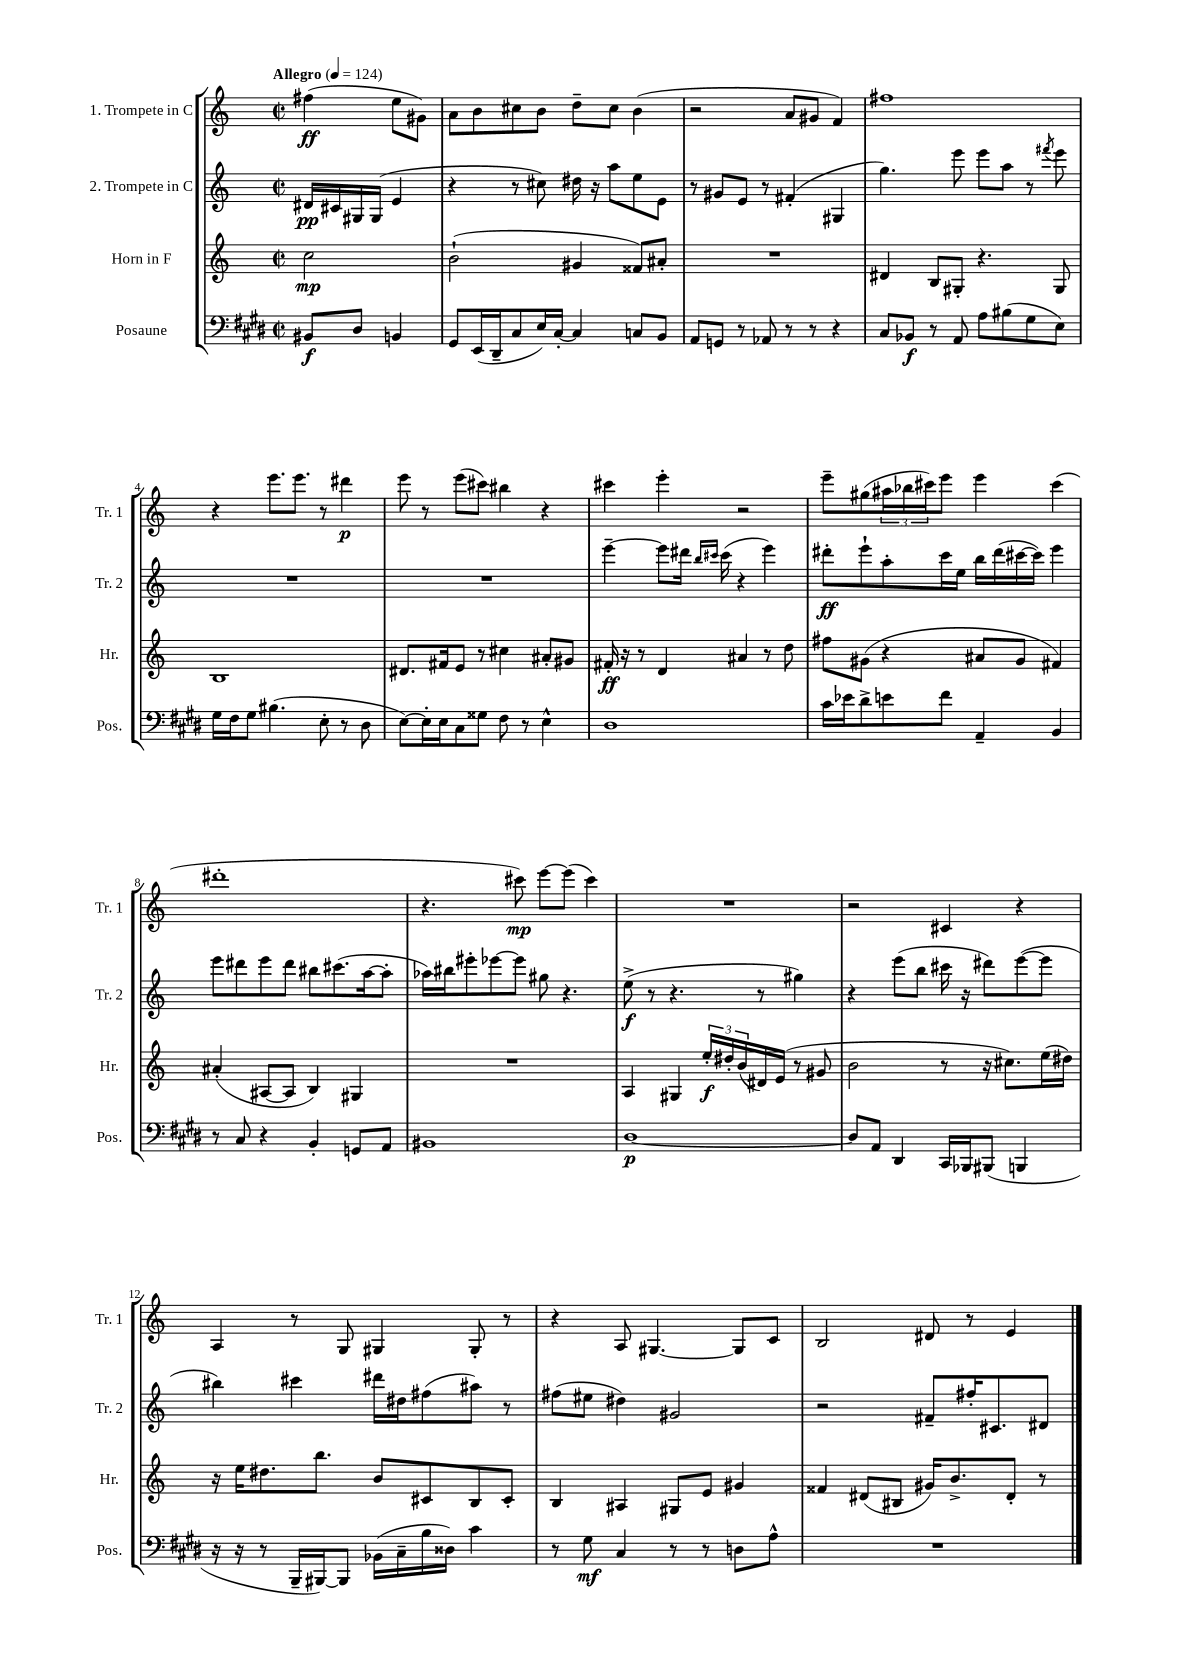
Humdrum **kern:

**kern	**dynam	**kern	**dynam	**kern	**dynam	**kern	**dynam
*part4	*part4	*part3	*part3	*part2	*part2	*part1	*part1
*staff4	*staff4	*staff3	*staff3	*staff2	*staff2	*staff1	*staff1
*I"Posaune	*	*I"Horn in F	*	*I"2. Trompete in C	*	*I"1. Trompete in C	*
*I'Pos.	*	*I'Hr.	*	*I'Tr. 2	*	*I'Tr. 1	*
*clefF4	*	*clefG2	*	*clefG2	*	*clefG2	*
*k[f#c#g#d#]	*	*k[]	*	*k[]	*	*k[]	*
*M2/2	*	*M2/2	*	*M2/2	*	*M2/2	*
*met(c|)	*	*met(c|)	*	*met(c|)	*	*met(c|)	*
*MM124	*	*MM124	*	*MM124	*	*MM124	*
=	=	=	=	=	=	=	=
!	!	!	!	!	!	!LO:TX:a:B:t=Allegro	!
8BB#X/L	f	2cc\	mp	16d#X/LL	pp	(4ff#X\	ff
.	.	.	.	16c#X/	.	.	.
8D#/J	.	.	.	16G#X/	.	.	.
.	.	.	.	(16G#/JJ	.	.	.
4BBn/	.	.	.	4e/	.	8ee\L	.
.	.	.	.	.	.	8g#X\J)	.
=1	=1	=1	=1	=1	=1	=1	=1
8GG#/L	.	(2b`\	.	4r	.	8a\L	.
(16EE/L	.	.	.	.	.	8b\	.
16DD#~/J	.	.	.	.	.	.	.
8C#/	.	.	.	8r	.	8cc#X\	.
16E/L)	.	.	.	8cc#X\)	.	8b\J	.
[16C#'/JJ	.	.	.	.	.	.	.
4C#/]	.	4g#X/	.	16dd#X\	.	8dd~\L	.
.	.	.	.	16r	.	.	.
.	.	.	.	8aa\L	.	8cc#\J	.
8Cn/L	.	8f##X/L)	.	8ee\	.	(4b\	.
8BB/J	.	8a#X'/J	.	8e\J	.	.	.
=2	=2	=2	=2	=2	=2	=2	=2
8AA/L	.	1r	.	8r	.	2r	.
8GGn/J	.	.	.	8g#X/L	.	.	.
8r	.	.	.	8e/J	.	.	.
8AA-X/	.	.	.	8r	.	.	.
8r	.	.	.	(4f#X'/	.	8a/L	.
8r	.	.	.	.	.	8g#X/J	.
4r	.	.	.	4G#X/	.	4f/)	.
=3	=3	=3	=3	=3	=3	=3	=3
8C#/L	.	4d#X/	.	4.gg\)	.	1ff#X	.
8BB-X/J	f	.	.	.	.	.	.
8r	.	8B/L	.	.	.	.	.
8AA/	.	8G#X'/J	.	8eee\	.	.	.
8A\L	.	4.r	.	8eee\L	.	.	.
(8B#X\	.	.	.	8aa\J	.	.	.
8G#\	.	.	.	8r	.	.	.
.	.	.	.	8qfff#X/	.	.	.
8E\J)	.	8G#/	.	8eee\	.	.	.
!!LO:LB:g=z
=4	=4	=4	=4	=4	=4	=4	=4
16G#\LL	.	1B	.	1r	.	4r	.
16F#\J	.	.	.	.	.	.	.
8G#\J	.	.	.	.	.	.	.
(4.B#X\	.	.	.	.	.	8.eee\L	.
.	.	.	.	.	.	8.eee\J	.
8E'\	.	.	.	.	.	8r	.
8r	.	.	.	.	.	4ddd#X\	p
8D#\	.	.	.	.	.	.	.
=5	=5	=5	=5	=5	=5	=5	=5
[8E\L)	.	8.d#X/L	.	1r	.	8eee\	.
16E'\L]	.	.	.	.	.	8r	.
16E\J	.	16f#X/k	.	.	.	.	.
8C#\	.	8e/J	.	.	.	(8eee\L	.
8G##X\J	.	8r	.	.	.	8ccc#X\J)	.
8F#\	.	4cc#X\	.	.	.	4bb#X\	.
8r	.	.	.	.	.	.	.
4E^^\	.	8a#X'/L	.	.	.	4r	.
.	.	8g#X/J	.	.	.	.	.
=6	=6	=6	=6	=6	=6	=6	=6
1D#	.	16f#X'/	ff	[4eee~\	.	4ccc#X\	.
.	.	16r	.	.	.	.	.
.	.	8r	.	.	.	.	.
.	.	4d/	.	8eee\L]	.	4eee'\	.
.	.	.	.	16ddd#X\Jk	.	.	.
.	.	.	.	16qqbb/LL	.	.	.
.	.	.	.	16qqccc#X/JJ	.	.	.
.	.	.	.	(16ccc#\	.	.	.
.	.	4a#X/	.	4r	.	2r	.
.	.	8r	.	4eee\)	.	.	.
.	.	8dd\	.	.	.	.	.
=7	=7	=7	=7	=7	=7	=7	=7
16c#\LL	.	8ff#X\L	.	8ddd#X'\L	ff	8eee~\L	.
16e-X\J	.	.	.	.	.	.	.
8d#^\	.	(8g#X\J	.	8eee`\	.	(8gg#X\	.
8en\	.	4r	.	8aa'\	.	24aa#X\L	.
.	.	.	.	.	.	24bb-X\	.
.	.	.	.	.	.	24ccc#X\J)	.
8f#\J	.	.	.	16ccc\L	.	8eee\J	.
.	.	.	.	16ee\JJ	.	.	.
4AA~/	.	8a#X/L	.	16bb\LL	.	4eee\	.
.	.	.	.	(16ddd#\	.	.	.
.	.	8g#/J	.	[16ccc#X\	.	.	.
.	.	.	.	16ccc#\JJ])	.	.	.
4BB/	.	4f#X/)	.	4eee\	.	(4ccc#\	.
!!LO:LB:g=z
=8	=8	=8	=8	=8	=8	=8	=8
8r	.	(4a#X'/	.	8eee\L	.	1ddd#X'	.
8C#/	.	.	.	8ddd#X\	.	.	.
4r	.	[8A#X/L	.	8eee\	.	.	.
.	.	8A#/J]	.	8ddd#\J	.	.	.
4BB'/	.	4B/)	.	8bb#X\L	.	.	.
.	.	.	.	(8.ccc#X\	.	.	.
8GGn/L	.	4G#X/	.	.	.	.	.
.	.	.	.	[16aa\k	.	.	.
8AA/J	.	.	.	8aa'\J]	.	.	.
=9	=9	=9	=9	=9	=9	=9	=9
1BB#X	.	1r	.	16aa-X\LL)	.	4.r	.
.	.	.	.	16bb#X\J	.	.	.
.	.	.	.	8eee#X'\	.	.	.
.	.	.	.	[8eee-X\	.	.	.
.	.	.	.	8eee-\J]	.	8ccc#X\)	mp
.	.	.	.	8gg#X\	.	[8eee\L	.
.	.	.	.	4.r	.	(8eee\J]	.
.	.	.	.	.	.	4ccc#\)	.
=10	=10	=10	=10	=10	=10	=10	=10
[1D#	p	4A/	.	(8ee^\	f	1r	.
.	.	.	.	8r	.	.	.
.	.	4G#X/	.	4.r	.	.	.
.	.	24ee'/LL	f	.	.	.	.
.	.	24dd#X'/	.	.	.	.	.
.	.	(24b/	.	.	.	.	.
.	.	16d#X/)	.	8r	.	.	.
.	.	(16e/JJ	.	.	.	.	.
.	.	8r	.	4gg#X\)	.	.	.
.	.	8g#X/	.	.	.	.	.
=11	=11	=11	=11	=11	=11	=11	=11
8D#/L]	.	2b\	.	4r	.	2r	.
8AA/J	.	.	.	.	.	.	.
4DD#/	.	.	.	(8eee\L	.	.	.
.	.	.	.	8bb\J	.	.	.
16CC#/LL	.	8r	.	16ccc#X\	.	4c#X/	.
16BBB-X/J	.	.	.	16r	.	.	.
(8BBB#X/J	.	16r	.	8ddd#X\L)	.	.	.
.	.	8.cc#X\L)	.	.	.	.	.
4BBBn/	.	.	.	([8eee\	.	4r	.
.	.	(16ee\L	.	8eee\J]	.	.	.
.	.	16dd#X\JJ)	.	.	.	.	.
!!LO:LB:g=z
=12	=12	=12	=12	=12	=12	=12	=12
16r	.	16r	.	4bb#X\)	.	4A/	.
16r	.	16ee\KL	.	.	.	.	.
8r	.	8.dd#X\	.	.	.	.	.
16BBB~/LL	.	.	.	4ccc#X\	.	8r	.
[16BBB#X/J)	.	8.bb\J	.	.	.	.	.
8BBB#/J]	.	.	.	.	.	8G/	.
(16BB-X\LL	.	8b/L	.	16ddd#X\LL	.	4G#X/	.
16C#~\	.	.	.	16dd#X\J	.	.	.
16B\	.	8c#X/	.	(8ff#X\	.	.	.
16D##X\JJ)	.	.	.	.	.	.	.
4c#\	.	8B/	.	8aa#X\J)	.	8G#'/	.
.	.	8c#'/J	.	8r	.	8r	.
=13	=13	=13	=13	=13	=13	=13	=13
8r	.	4B/	.	(8ff#X\L	.	4r	.
8G#\	mf	.	.	8ee#X\J	.	.	.
4C#/	.	4A#X/	.	4dd#X\)	.	8A/	.
.	.	.	.	.	.	[4.G#X/	.
8r	.	8G#X/L	.	2g#X/	.	.	.
8r	.	8e/J	.	.	.	.	.
8Dn\L	.	4g#X/	.	.	.	8G#/L]	.
8A^^\J	.	.	.	.	.	8c/J	.
=14	=14	=14	=14	=14	=14	=14	=14
1r	.	4f##X/	.	2r	.	2B/	.
.	.	(8d#X/L	.	.	.	.	.
.	.	8B#X/J	.	.	.	.	.
.	.	16g#X/KL)	.	8f#X~/L	.	8d#X/	.
.	.	8.b^/	.	.	.	.	.
.	.	.	.	16ff#X'/K	.	8r	.
.	.	.	.	8.c#X/	.	.	.
.	.	8d#'/J	.	.	.	4e/	.
.	.	8r	.	8d#X/J	.	.	.
==	==	==	==	==	==	==	==
*-	*-	*-	*-	*-	*-	*-	*-
